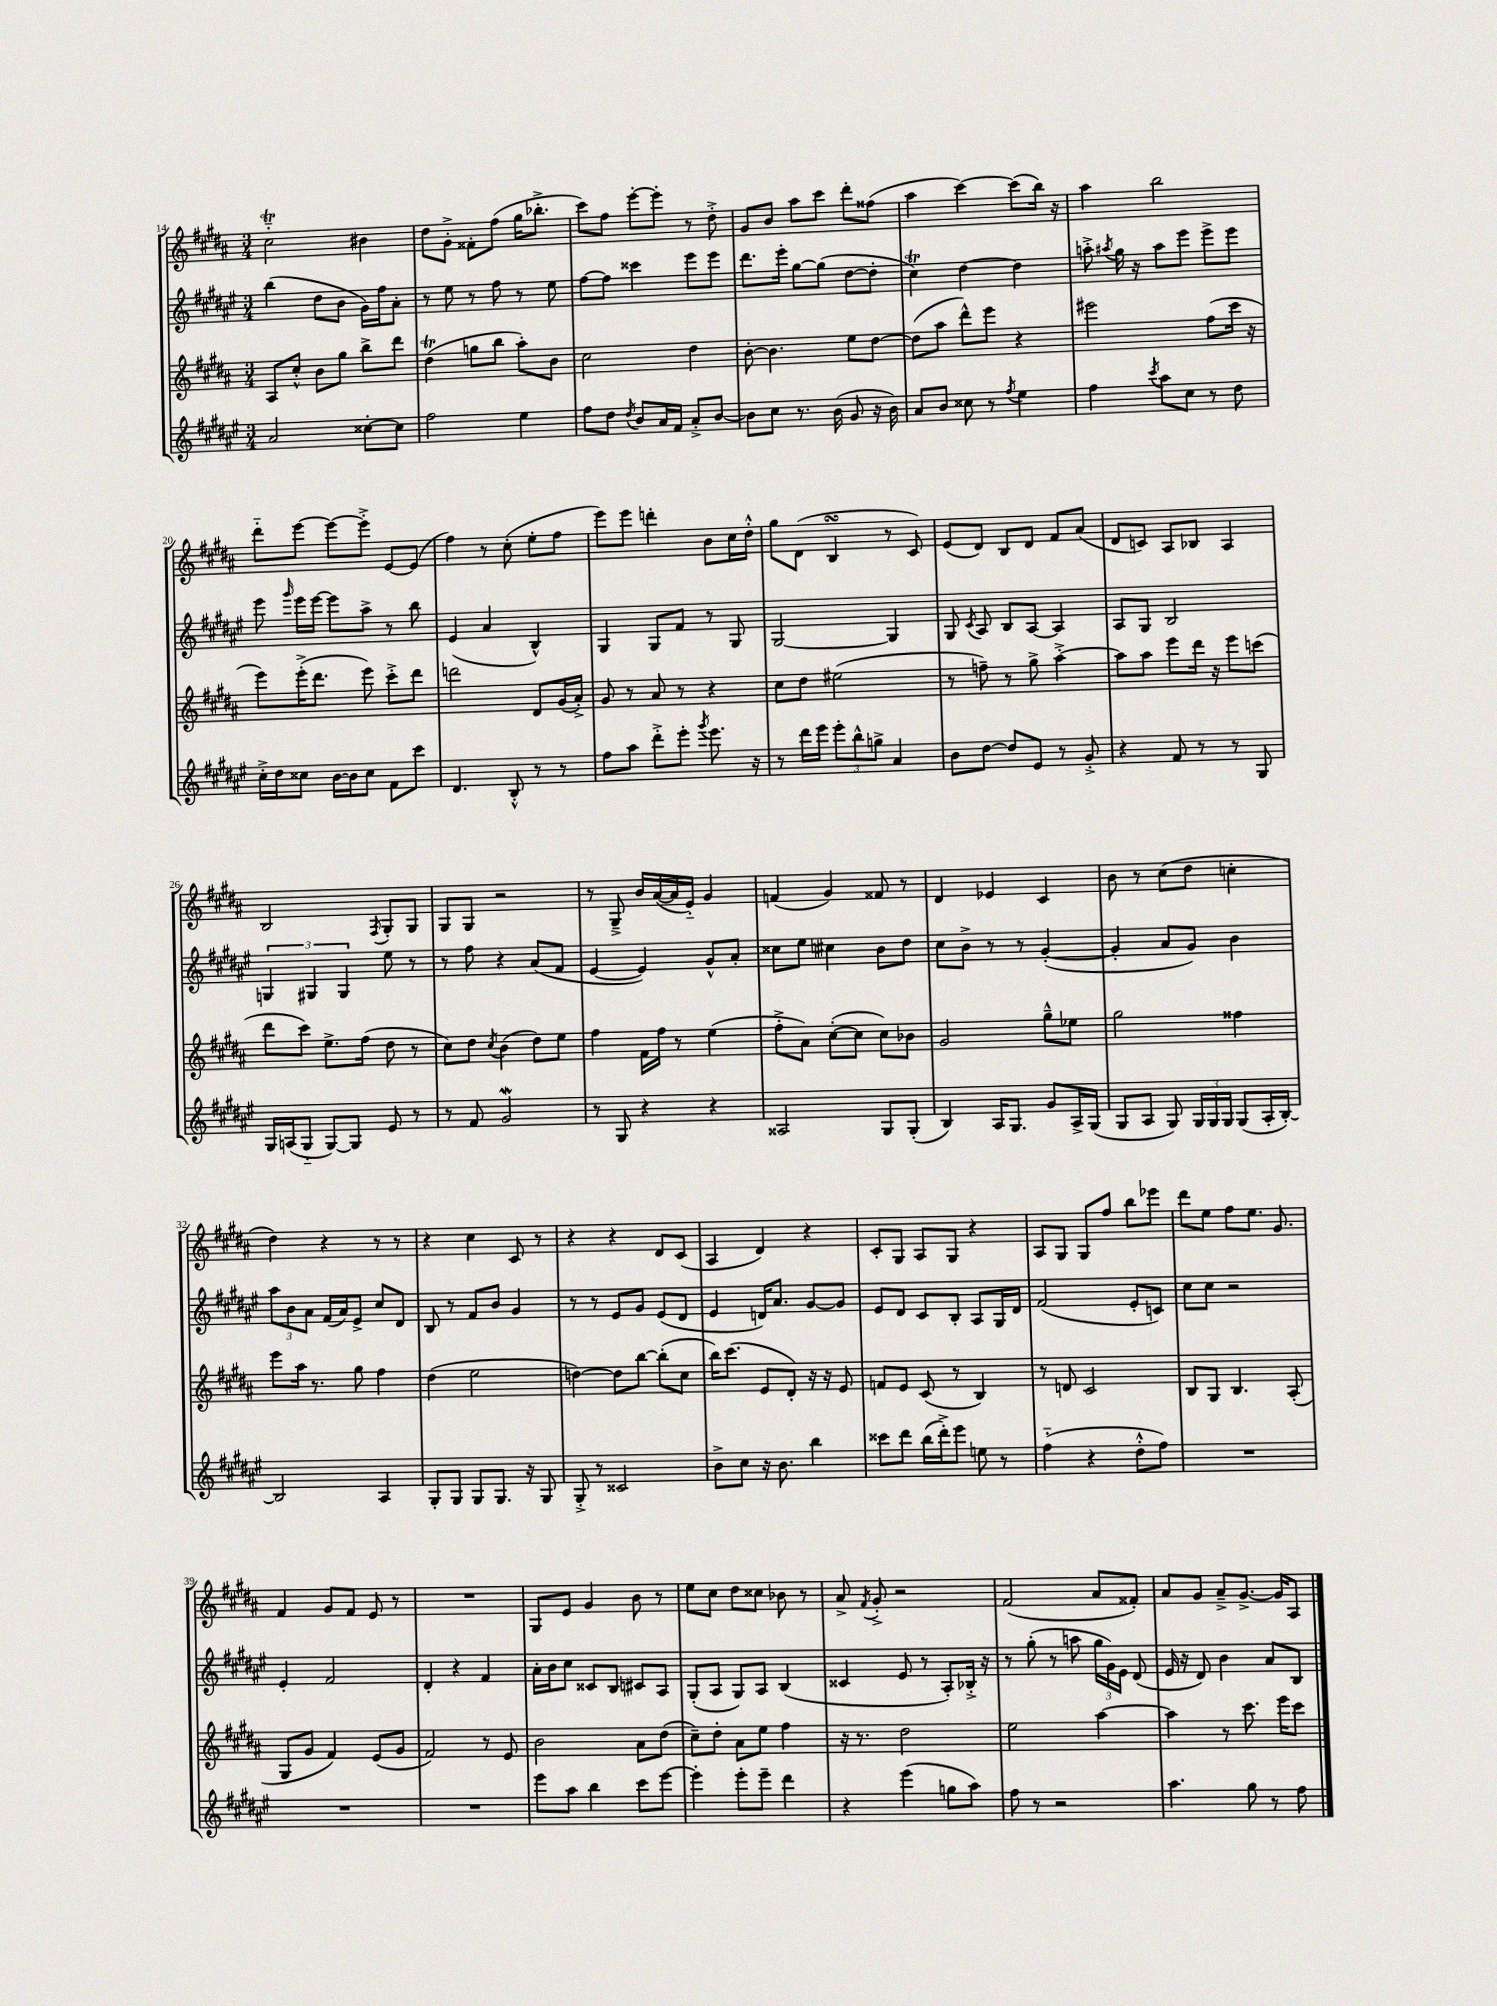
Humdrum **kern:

**kern	**kern	**kern	**kern
*staff4	*staff3	*staff2	*staff1
*clefG2	*clefG2	*clefG2	*clefG2
*k[f#c#g#d#a#e#]	*k[f#c#g#d#a#]	*k[f#c#g#d#a#e#]	*k[f#c#g#d#a#]
*M3/4	*M3/4	*M3/4	*M3/4
2a#	8A#	(4bb	2cc#'~
.	8cc#'^^	.	.
.	8b	8dd#	.
.	8gg#	8b	.
[8cc##'	8bb^	16g#)	4b#
.	.	16ff#	.
8cc##]	8ddd#	8a#'	.
=	=	=	=
2ff#	(4dd#	8r	8dd#
.	.	8ee#	8g#'^
.	8gg	8r	8f##'
.	8bb	8ff#	(8ff#
4ee#	8aa#')	8r	16gg#
.	.	.	8.bb-'^
.	8b	8ee#	.
=	=	=	=
8ff#	2cc#	[8ff#	8ccc#)
8dd#	.	8ff#]	8ff#
8qdd#	.	.	.
8b	.	4ccc##	[8eee'
16a#	.	.	8eee']
16f#	.	.	.
8a#'^	4dd#	8eee#	8r
[8b	.	8eee#	8dd#'^
=	=	=	=
8b]	[8b'	8.ddd#	8g#
8cc#	4.b]	.	8b
.	.	16eee#'	.
8.r	.	[8gg#	8aa#
.	.	(8gg#]	8ccc#
(16b	.	.	.
8g#	8ee	[8dd#	8ddd#'
16r	[8dd#	8dd#']	(8ff##
16b)	.	.	.
=	=	=	=
8a#	(8dd#]	4cc#)	4aa#
8b	8aa#	.	.
8cc##	8ddd#^^)	[4dd#	[4ccc#)
8r	8eee	.	.
8qff#	.	.	.
4ee#	4r	4dd#]	(8ccc#]
.	.	.	16bb)
.	.	.	16r
=	=	=	=
4ff#	2eee#	8aa'^	4aa#
.	.	8qaa#	.
.	.	16gg#	.
.	.	16r	.
8qccc#	.	.	.
8aa#	.	8aa#	2bb
8cc#	.	8eee#	.
8r	(8ff#	8eee#^	.
8dd#	16ccc#	8eee#	.
.	16r	.	.
=	=	=	=
16cc#'^	8eee)	8eee#	8ddd#'~
16dd#	.	.	.
.	.	16qqggg#	.
8cc##	(16eee'^	16eee#	[8eee
.	8.ddd#	[16eee#	.
[16b	.	8eee#]	8eee_
16b]	.	.	.
8cc##	8eee)	8aa#^	8eee'^]
8f#	8ccc#'^	8r	[8e
8ccc#	8ddd#	8bb	(8e]
=	=	=	=
4.d#	2ddd	(4e#	4ff#)
.	.	4a#	8r
8B'^^	.	.	(8cc#'
8r	8d#	4B^^)	8ee'
8r	(16g#	.	8ff#
.	16a#'^)	.	.
=	=	=	=
8ff#	8g#	4G#	8eee)
8aa#	8r	.	8eee
8ddd#'^	8a#	8G#	4ddd'
8eee#'	8r	8f#	.
8qggg#	.	.	.
8.eee#	4r	8r	8b
.	.	8G#	16cc#
16r	.	.	16dd#'^^
=	=	=	=
8r	8cc#	[2G#	8gg#
16ddd#	8dd#	.	(8d#
16eee#	.	.	.
12eee#'	(2ee#	.	4B
12bb^^	.	.	.
12gg^	.	.	.
4a#	.	4G#]	8r
.	.	.	8c#)
=	=	=	=
8b	8r	8G#	(8e
.	.	8qc#	.
[8dd#	8ff~)	8A#	8d#)
8dd#]	8r	8B	8B
8e#	8gg#^	[8A#	8d#
8r	[4aa#'^	4A#]	8f#
8g#'^	.	.	(8a#
=	=	=	=
4r	8aa#]	8A#	8d#
.	8aa#	8G#	8c)
8f#	8eee	2B	8A#
8r	16ddd#	.	8B-
.	16r	.	.
8r	8eee	.	4A#
8G#	(8ccc	.	.
=	=	=	=
16G#	8ddd#	6G	2B
(16A	.	.	.
8G#'~	8ccc#)	.	.
.	.	6G#	.
[8G#)	8.ee^	.	.
.	.	6G#	.
8G#]	.	.	.
.	(16ff#	.	.
.	.	.	8qF#
8e#	8dd#	8ee#	8G#'
8r	8r	8r	8G#
=	=	=	=
8r	8cc#)	8r	8G#
8f#	8dd#	8ff#	8G#
.	8qcc#	.	.
2g#	(4b	4r	2r
.	8dd#)	(8a#	.
.	8ee	8f#	.
=	=	=	=
8r	4ff#	[4e#	8r
8G#	.	.	8G#~^
4r	16f#	4e#])	16b
.	16ff#	.	([16a#
.	8r	.	16a#]
.	.	.	16e'~)
4r	(4ee	8g#^^	4g#
.	.	8a#'	.
=	=	=	=
2A##	8ff#'^	8cc##	(4f
.	8a#)	8ee#	.
.	([8cc#'	4cc#	4g#)
.	8cc#]	.	.
8G#	8cc#)	8b	8f##
(8G#'	8b-	8dd#	8r
=	=	=	=
4B)	2g#	8cc#	4d#
.	.	8b^	.
16A#	.	8r	4e-
8.G#	.	.	.
.	.	8r	.
8g#	8gg#~^^	([4g#'	4c#
16A#^	8ee-	.	.
(16G#	.	.	.
=	=	=	=
8G#	2gg#	4g#']	8b
8A#	.	.	8r
8G#)	.	8a#	(8cc#
24G#	.	8g#)	8dd#
24G#	.	.	.
24G#	.	.	.
(8G#	4ff##	4b	4cc'
16A#'	.	.	.
[16B')	.	.	.
=	=	=	=
2B]	8eee	12aa#	4dd#)
.	.	12b	.
.	16aa#	.	.
.	.	12a#	.
.	8.r	.	.
.	.	(16f#	4r
.	.	16a#)	.
.	8gg#	8e#^	.
4A#	4ff#	8cc#	8r
.	.	8d#	8r
=	=	=	=
8G#'	(4dd#	8B	4r
8G#	.	8r	.
8G#	2ee	8f#	4cc#
8.G#	.	8b	.
.	.	4g#	8c#
16r	.	.	.
8G#	.	.	8r
=	=	=	=
8G#'^	[4dd)	8r	4r
8r	.	8r	.
2c##	8dd]	8e#	4r
.	[8bb	8g#	.
.	(8bb']	(8e#	8d#
.	8cc#	8d#	(8c#
=	=	=	=
8b^	16bb)	4e#	4A#
.	(8.ccc#	.	.
8cc#	.	.	.
16r	8e	16d)	4d#)
8.b	.	8.a#	.
.	8d#')	.	.
4bb	16r	[8g#	4r
.	16r	.	.
.	8e	8g#]	.
=	=	=	=
8ccc##	8f	8e#	8c#'
8ddd#	8e	8d#	8G#
(16bb	(8c#	8c#	8A#
16ddd#'^)	.	.	.
8eee#	8r	8B'	8G#
8ee	4B)	8A#	4r
8r	.	16G#	.
.	.	16d#	.
=	=	=	=
(4ff#'~	8r	(2f#	8A#
.	8d	.	8G#
4r	2c#	.	8G#
.	.	.	8ff#
8dd#'^^	.	8e#'	8bb
8ff#)	.	8c)	8eee-
=	=	=	=
2.r	8B	8cc#	8ddd#
.	8G#	8cc#	8ee
.	4.B	2r	8ff#
.	.	.	8.ee
.	.	.	8.g#
.	(8A#'	.	.
=	=	=	=
2.r	8G#	4e#'	4f#
.	8g#	.	.
.	4f#)	2f#	8g#
.	.	.	8f#
.	(8e	.	8e
.	8g#	.	8r
=	=	=	=
2.r	2f#)	4d#'	2.r
.	.	4r	.
.	8r	4f#	.
.	8e	.	.
=	=	=	=
8eee#	2b	16a#'	8G#
.	.	16b	.
8aa#	.	8cc#	8e
4bb	.	8c##	4g#
.	.	8B	.
8ccc#	8a#	8c#	8b
[8eee#	(8dd#	8A#	8r
=	=	=	=
4eee#']	8cc#~)	(8G#'	8ee
.	8dd#'	8A#	8cc#
8eee#'	8a#	8G#)	8dd#
8eee#~	8ee	8A#	8cc##
4ddd#	4ff#	(4B	8b-
.	.	.	8r
=	=	=	=
4r	16r	4c##	8a#^
.	8.r	.	.
.	.	.	8qf#
.	.	.	8g#'^
(4eee#	2dd#	8e#	2r
.	.	8r	.
8gg	.	8A#')	.
8aa#)	.	16B-'^	.
.	.	16r	.
=	=	=	=
8ff#	2ee	8r	(2f#
8r	.	(8gg#'	.
2r	.	8r	.
.	.	8aa	.
.	[4aa#	24gg#	8a#
.	.	24g#)	.
.	.	24e#	.
.	.	(8d#	8f##')
=	=	=	=
4.aa#	4aa#]	16e#	8a#
.	.	16r	.
.	.	8d#)	8g#
.	8r	4b	8a#~^
8gg#	8.ccc#	.	[8.g#^
8r	.	8a#	.
.	16eee	.	16g#]
8ff#	8ccc#	8B	8A#
==	==	==	==
*-	*-	*-	*-
